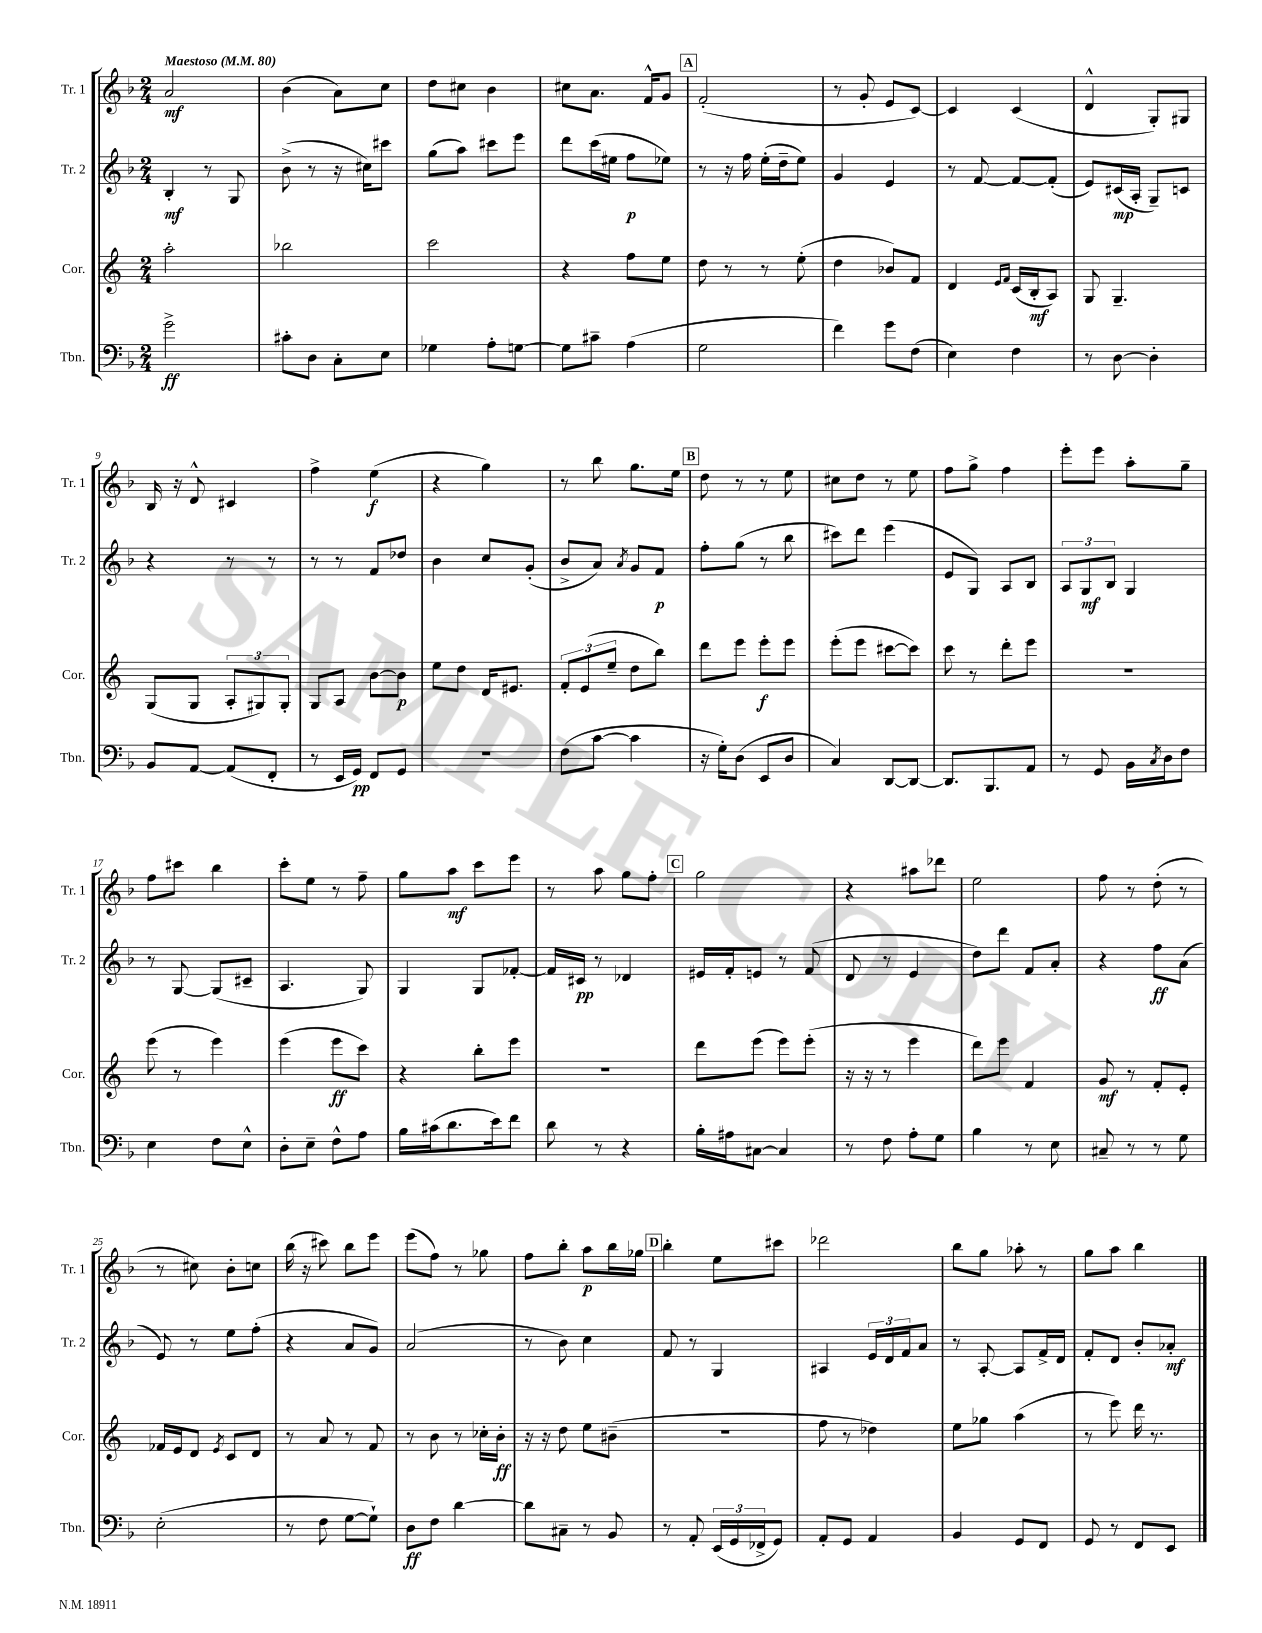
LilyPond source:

<<
\new StaffGroup <<
\new Staff = "s0" \with { instrumentName = "Tr. 1" shortInstrumentName = "Tr. 1" } {
    \clef treble \key f \major \numericTimeSignature \time 2/4 \tempo "Maestoso" 4 = 80
    a'2\mf |
    bes'4( a'8) c''8 |
    d''8 cis''8 bes'4 |
    cis''8 a'8. f'16-^ g'8 |
    \mark \markup { \box "A" } f'2-.( |
    r8 g'8-. e'8 c'8~) |
    c'4 c'4( |
    d'4-^ g8-.) gis8 |
    bes16 r16 d'8-^ cis'4 |
    f''4-> e''4\f( |
    r4 g''4) |
    r8 bes''8 g''8. e''16 |
    \mark \markup { \box "B" } d''8 r8 r8 e''8 |
    cis''8 d''8 r8 e''8 |
    f''8 g''8-> f''4 |
    e'''8-. e'''8 a''8-. g''8-- |
    f''8 cis'''8 bes''4 |
    c'''8-. e''8 r8 f''8-- |
    g''8 a''8\mf c'''8 e'''8 |
    r8 a''8 g''8 f''8-. |
    \mark \markup { \box "C" } g''2 |
    r4 ais''8 des'''8 |
    e''2 |
    f''8 r8 d''8-.( r8 |
    r8 cis''8) bes'8-. c''8 |
    bes''16( r16 cis'''8) bes''8 e'''8 |
    e'''8( f''8) r8 ges''8 |
    f''8 bes''8-. a''8\p bes''16 ges''16 |
    \mark \markup { \box "D" } bes''4-. e''8 cis'''8 |
    des'''2 |
    bes''8 g''8 aes''8-. r8 |
    g''8 a''8 bes''4 \bar "|." |
}
\new Staff = "s1" \with { instrumentName = "Tr. 2" shortInstrumentName = "Tr. 2" } {
    \clef treble \key f \major \numericTimeSignature \time 2/4
    bes4-.\mf r8 g8 |
    bes'8->( r8 r16 cis''16) cis'''8 |
    g''8( a''8) cis'''8 e'''8 |
    d'''8 c'''16( eis''16 f''8\p ees''8) |
    \mark \markup { \box "A" } r8 r16 f''16 e''16-.( d''16-- e''8) |
    g'4 e'4 |
    r8 f'8~ f'8~ f'8-.( |
    e'8) cis'16\mp( a16-. g8--) c'8 |
    r4 r8 r8 |
    r8 r8 f'8 des''8 |
    bes'4 c''8 g'8-.( |
    bes'8-> a'8) \acciaccatura { a'8 } g'8 f'8\p |
    \mark \markup { \box "B" } f''8-. g''8( r8 bes''8 |
    cis'''8) d'''8 e'''4( |
    e'8 g8) a8 bes8 |
    \tuplet 3/2 { a8 g8\mf bes8 } g4 |
    r8 g8~ g8( cis'8-- |
    a4. g8) |
    g4 g8 fes'8~-. |
    fes'16 cis'16\pp r8 des'4 |
    \mark \markup { \box "C" } eis'16 f'16-. e'8 r8 f'8( |
    d'8 r8 e'4 |
    d''8) d'''8 f'8 a'8-. |
    r4 f''8\ff a'8( |
    e'8) r8 e''8 f''8-.( |
    r4 a'8 g'8) |
    a'2( |
    r8 bes'8) c''4 |
    \mark \markup { \box "D" } f'8 r8 g4 |
    ais4 \tuplet 3/2 { e'16 d'16 f'16 } a'8 |
    r8 a8~-. a8 f'16-> d'16 |
    f'8-. d'8 bes'8-. aes'8-.\mf \bar "|." |
}
\new Staff = "s2" \with { instrumentName = "Cor." shortInstrumentName = "Cor." } {
    \clef treble \key c \major \numericTimeSignature \time 2/4
    a''2-. |
    bes''2 |
    c'''2 |
    r4 f''8 e''8 |
    \mark \markup { \box "A" } d''8 r8 r8 e''8-.( |
    d''4 bes'8) f'8 |
    d'4 \grace { e'16 f'16 } c'16( b16-.\mf a8) |
    g8 g4.-- |
    g8( g8 \tuplet 3/2 { a8-. gis8) gis8-. } |
    g8 a8 b'8~ b'8\p |
    e''8 d''8 d'16 eis'8. |
    \tuplet 3/2 { f'8-. e'8( e''8-- } d''8 b''8) |
    \mark \markup { \box "B" } d'''8 e'''8 e'''8-.\f e'''8 |
    e'''8-.( e'''8 cis'''8~ cis'''8) |
    c'''8 r8 d'''8-. e'''8 |
    R2 |
    e'''8( r8 e'''4) |
    e'''4( e'''8\ff c'''8) |
    r4 b''8-. e'''8 |
    R2 |
    \mark \markup { \box "C" } d'''8 e'''8( e'''8) e'''8-.( |
    r16 r16 r8 e'''4 |
    d'''8) e'''8 f'4 |
    g'8\mf r8 f'8-. e'8-. |
    fes'16 e'16 d'8 \acciaccatura { e'8 } c'8 d'8 |
    r8 a'8 r8 f'8 |
    r8 b'8 r8 ces''16-. b'16-.\ff |
    r16 r16 d''8 e''8 bis'8--( |
    \mark \markup { \box "D" } R2 |
    f''8 r8 des''4) |
    e''8 ges''8 a''4( |
    r8 e'''8) d'''16 r8. \bar "|." |
}
\new Staff = "s3" \with { instrumentName = "Tbn." shortInstrumentName = "Tbn." } {
    \clef bass \key f \major \numericTimeSignature \time 2/4
    g'2->\ff |
    cis'8-. d8 c8-. e8 |
    ges4 a8-. g8~ |
    g8 cis'8-- a4( |
    \mark \markup { \box "A" } g2 |
    f'4) g'8 f8( |
    e4) f4 |
    r8 d8~ d4-. |
    bes,8 a,8~ a,8( f,8-. |
    r8 e,16 g,16\pp) f,8 g,8 |
    r2 |
    f8( c'8~ c'4 |
    \mark \markup { \box "B" } r16 g16-.) d8( e,8 d8 |
    c4) d,8~ d,8~ |
    d,8. bes,,8. a,8 |
    r8 g,8 bes,16 \acciaccatura { c8 } d16 f8 |
    e4 f8 e8-^ |
    d8-. e8-- f8-^ a8 |
    bes16 cis'16( d'8. e'16) f'8 |
    d'8 r8 r4 |
    \mark \markup { \box "C" } bes16-. ais16 cis8~ cis4 |
    r8 f8 a8-. g8 |
    bes4 r8 e8 |
    cis8-- r8 r8 g8 |
    e2-.( |
    r8 f8 g8~ g8-!) |
    d8\ff f8 d'4~ |
    d'8 cis8-- r8 bes,8 |
    \mark \markup { \box "D" } r8 a,8-. \tuplet 3/2 { e,16( g,16 fes,16-> } g,8) |
    a,8-. g,8 a,4 |
    bes,4 g,8 f,8 |
    g,8 r8 f,8 e,8 \bar "|." |
}
>>
>>
